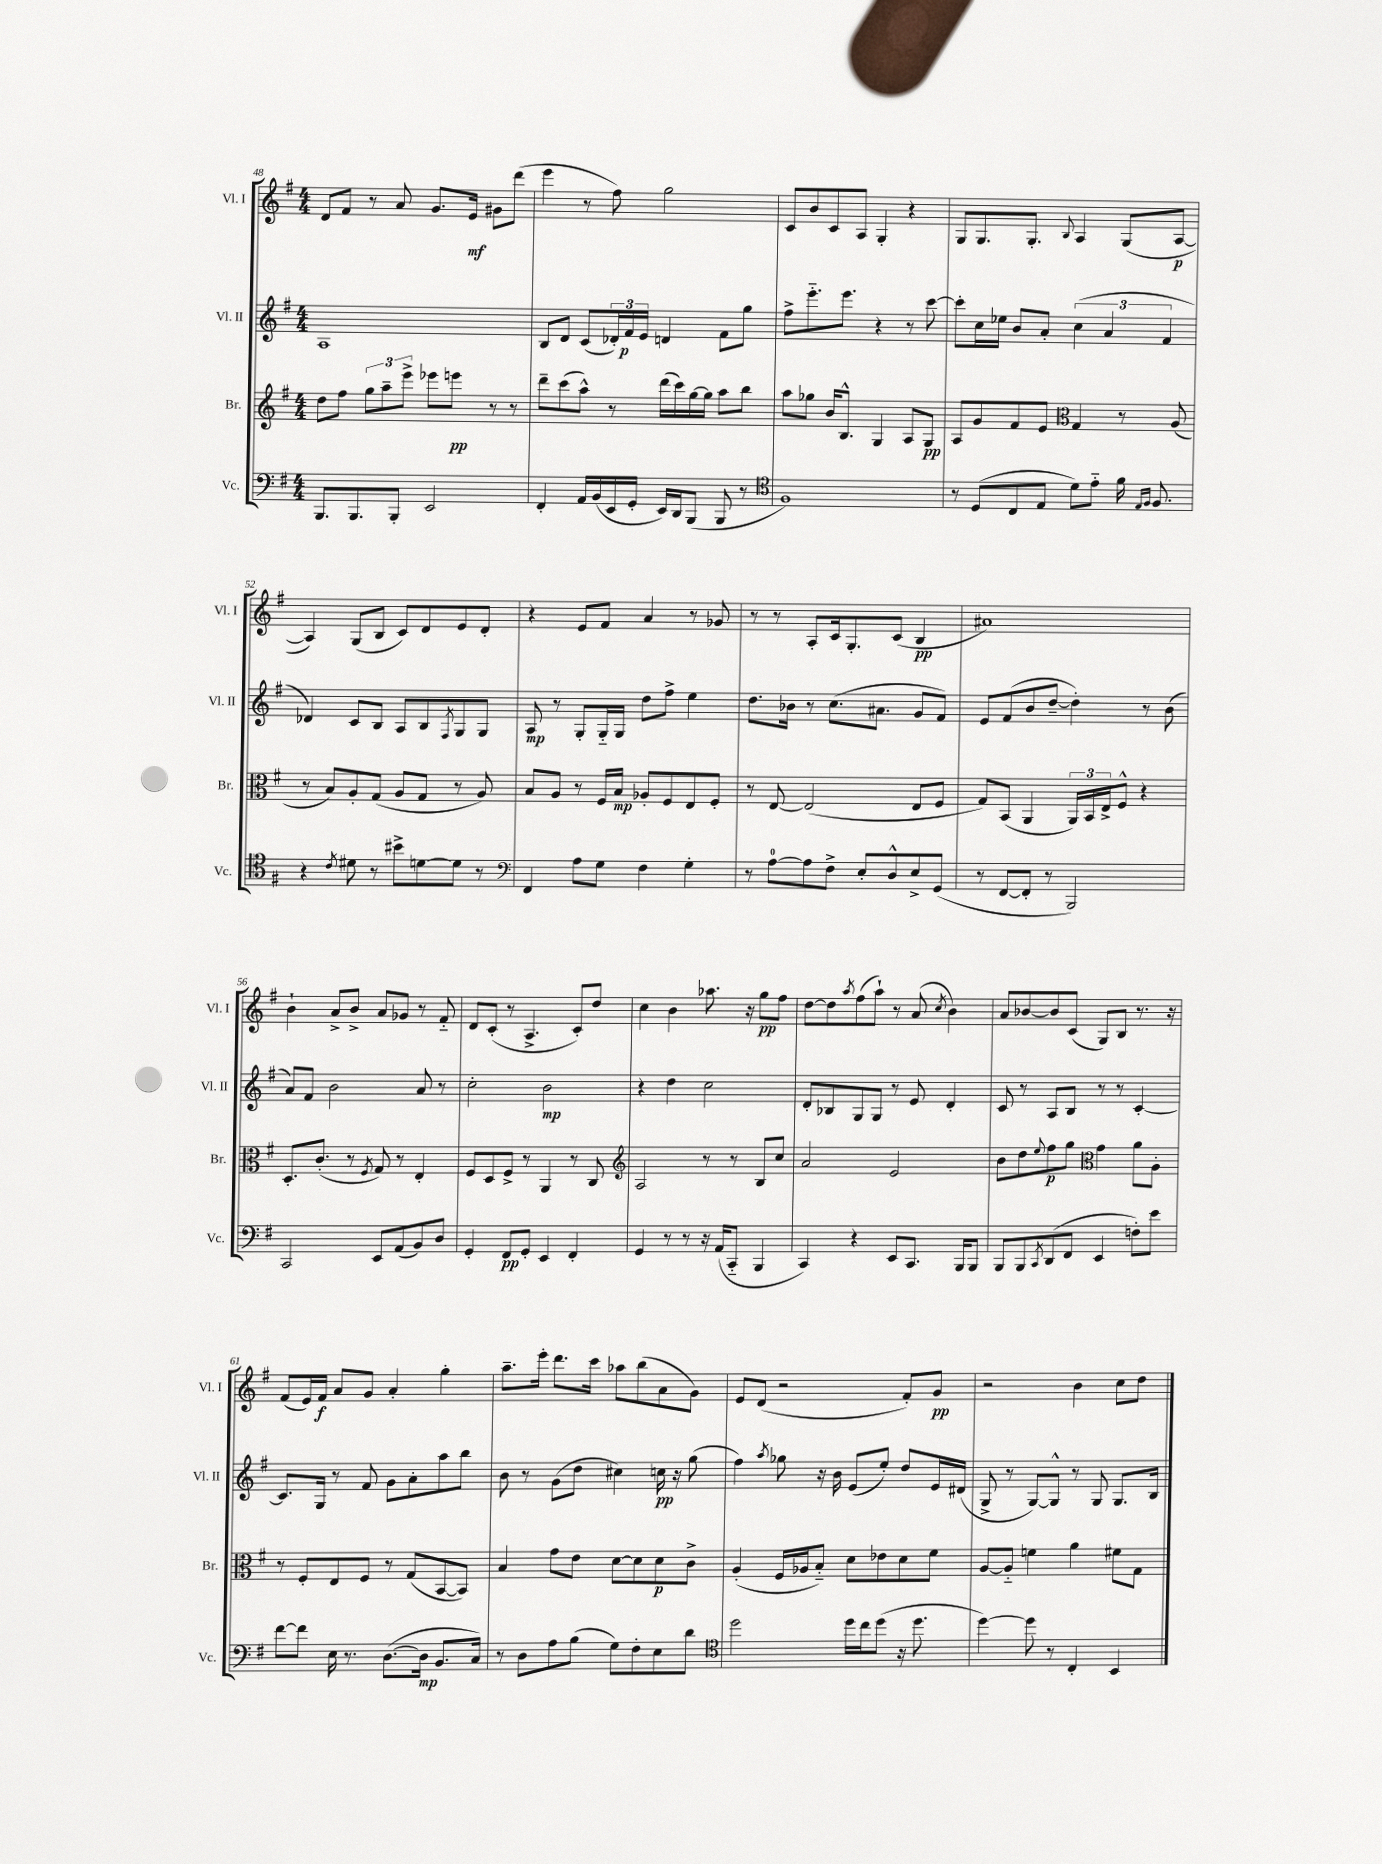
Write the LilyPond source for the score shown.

<<
\new StaffGroup <<
\new Staff = "s0" \with { instrumentName = "Vl. I" shortInstrumentName = "Vl. I" } {
    \clef treble \key g \major \numericTimeSignature \time 4/4
    d'8 fis'8 r8 a'8 g'8. e'16\mf gis'8 d'''8( |
    e'''4 r8 fis''8) g''2 |
    c'8 b'8 c'8 a8 g4-. r4 |
    g8 g8. g8.-. \appoggiatura { b8 } a4 g8( a8~\p |
    a4) g8( b8 c'8) d'8 e'8 d'8-. |
    r4 e'8 fis'8 a'4 r8 ges'8 |
    r8 r8 a8-. c'16 g8.-. c'8( b4\pp |
    ais'1) |
    b'4-! a'8-> b'8-> a'8 ges'8 r8 fis'8-_ |
    d'8 c'8-.( r8 a4.-> c'8-.) d''8 |
    c''4 b'4 aes''8. r16 g''8\pp fis''8 |
    d''8~ d''8 \acciaccatura { a''8 } fis''8( a''8-!) r8 a'8( \acciaccatura { c''8 } b'4) |
    a'8 bes'8~ bes'8 c'8( g8) b8 r8. r16 |
    fis'8( e'16) fis'16\f a'8 g'8 a'4-. g''4-. |
    a''8.-- e'''16-. d'''8. c'''16 aes''8 b''8( a'8 g'8) |
    e'8 d'8( r2 fis'8-.) g'8\pp |
    r2 b'4 c''8 d''8 \bar "|." |
}
\new Staff = "s1" \with { instrumentName = "Vl. II" shortInstrumentName = "Vl. II" } {
    \clef treble \key g \major \numericTimeSignature \time 4/4
    a1 |
    b8 d'8 c'8( \tuplet 3/2 { des'16-.) fis'16\p e'16 } d'4 fis'8 g''8 |
    fis''8-> e'''8.-_ e'''8. r4 r8 c'''8~ |
    c'''8-. c''16 ees''16 b'8 a'8-. \tuplet 3/2 { c''4( a'4 fis'4 } |
    des'4) c'8 b8 a8 b8 \acciaccatura { fis8 } g8 g8 |
    a8\mp r8 g8-. g16-_ g16 d''8 fis''8-> e''4 |
    d''8. bes'16 r8 c''8.( ais'8. g'8 fis'8) |
    e'8 fis'8( b'8 d''8~-- d''4-.) r8 b'8( |
    a'8) fis'8 b'2 a'8 r8 |
    c''2-. b'2\mp |
    r4 d''4 c''2 |
    d'8-. bes8 g8 g8 r8 e'8 d'4-. |
    c'8 r8 a8 b8 r8 r8 c'4~-. |
    c'8. g16 r8 fis'8 g'8 a'8-. a''8 b''8 |
    b'8 r8 g'8( d''8 cis''4) c''16\pp r16 g''8( |
    fis''4) \acciaccatura { a''8 } ges''8 r16 b'16 e'8( e''8-.) d''8 e'16 dis'16( |
    g8-> r8 g8~) g8-^ r8 g8 g8. b16 \bar "|." |
}
\new Staff = "s2" \with { instrumentName = "Br." shortInstrumentName = "Br." } {
    \clef treble \key g \major \numericTimeSignature \time 4/4
    d''8 fis''8 \tuplet 3/2 { g''8 a''8-- e'''8-> } ees'''8 e'''8\pp r8 r8 |
    d'''8-- c'''8( a''8-^) r8 d'''16( c'''16) g''16~ g''16 a''8 b''8 |
    a''8 ges''8 b'16 b8.-^ g4 a8 g8\pp |
    a8 g'8 fis'8 e'8 \clef alto g4 r8 a8( |
    r8 b8) a8-. g8( a8 g8 r8 a8) |
    b8 a8 r8 fis16 b16\mp aes8-. fis8 e8 fis8-. |
    r8 e8~ e2( e8 fis8 |
    g8) b,8( a,4 \tuplet 3/2 { a,16) b,16 e16-> } fis8-^ r4 |
    d8.-. c'8.-.( r8 \acciaccatura { fis8 } g8) r8 e4-. |
    fis8 d8 fis8-> r8 a,4 r8 c8 |
    \clef treble a2 r8 r8 b8 c''8 |
    a'2 e'2 |
    b'8 d''8 \appoggiatura { e''8 } fis''8\p g''8 \clef alto g'4 a'8 a8-. |
    r8 fis8-. e8 fis8 r8 g8( b,8~ b,8) |
    b4 g'8 e'8 d'8~ d'8 d'8\p c'8-> |
    a4-.( fis16 aes16 b8-_) d'8 ees'8 d'8 fis'8 |
    a8~ a8-_ f'4 a'4 fis'8 g8 \bar "|." |
}
\new Staff = "s3" \with { instrumentName = "Vc." shortInstrumentName = "Vc." } {
    \clef bass \key g \major \numericTimeSignature \time 4/4
    b,,8. b,,8. b,,8-. e,2 |
    fis,4-. a,16 b,16( e,16 g,16-. e,16) d,16 b,,8( b,,8 r8 |
    \clef tenor fis1) |
    r8 d8( c8 e8 d'8) e'8-_ fis'16 \grace { e16 fis16 } fis8. |
    r4 \acciaccatura { c'8 } dis'8 r8 bis'8-> d'8~ d'8 r8 |
    \clef bass fis,4 a8 g8 fis4 g4-. |
    r8 a8-0~ a8 fis8-> e8-. d8-^ e8-> g,8( |
    r8 fis,8~ fis,8-. r8 b,,2) |
    c,2 e,8 a,8( b,8) d8 |
    g,4-. fis,8\pp g,8-. e,4 fis,4-. |
    g,4 r8 r8 r16 a,16( c,8-_ b,,4 |
    c,4) r4 e,8 c,8. b,,16 b,,8 |
    b,,8 b,,8 \acciaccatura { c,8 } d,8( fis,8 e,4 f8-.) e'8 |
    fis'8~ fis'8 e16 r8. d8.~( d16\mp b,8. c16) |
    r8 d8 a8 b8( g8) fis8-. e8 d'8 |
    \clef tenor d''2 d''16 c''16 d''8( r16 d''8. |
    d''4~) d''8 r8 c4-. b,4 \bar "|." |
}
>>
>>
\layout { \context { \Score currentBarNumber = #48 } }
